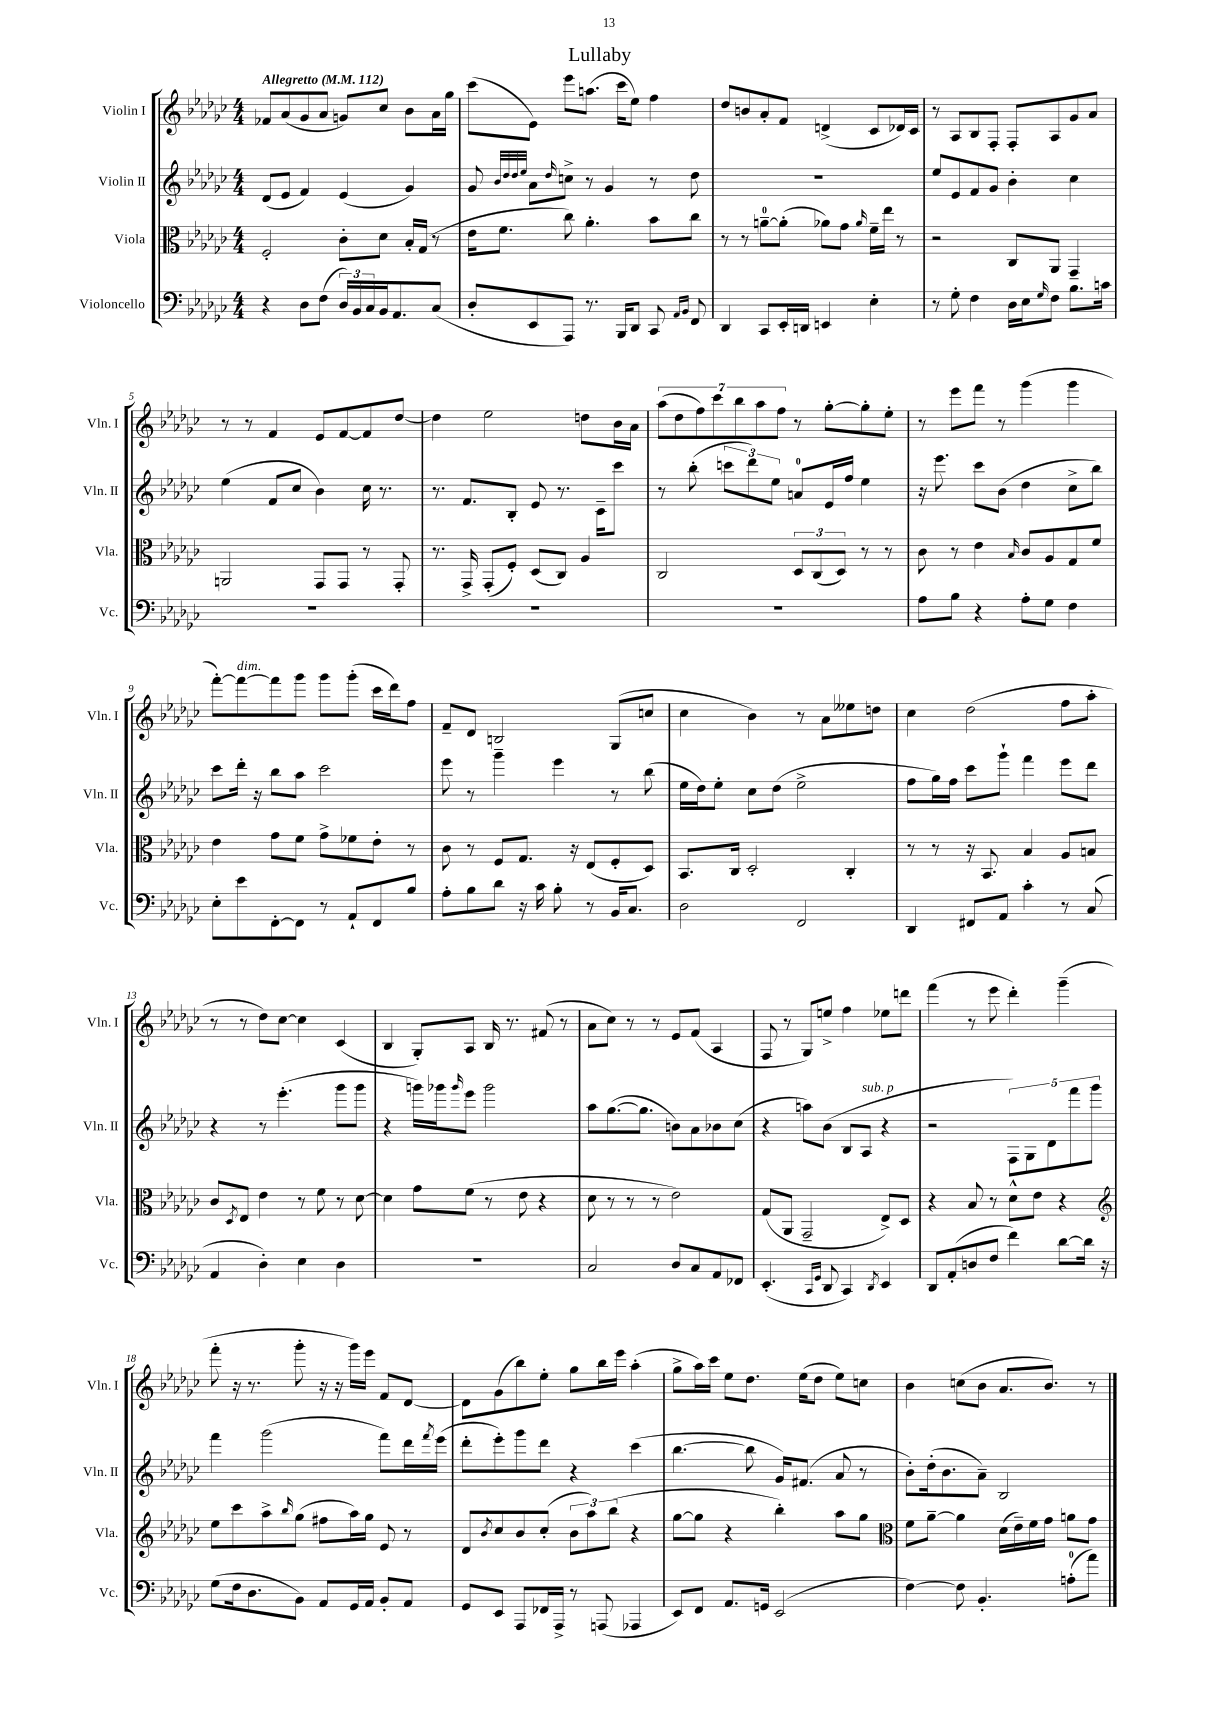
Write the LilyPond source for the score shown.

\header { title = "Lullaby" }
<<
\new StaffGroup <<
\new Staff = "s0" \with { instrumentName = "Violin I" shortInstrumentName = "Vln. I" } {
    \clef treble \key ges \major \numericTimeSignature \time 4/4 \tempo "Allegretto" 4 = 112
    fes'8 aes'8( ges'8 aes'8 g'8) ces''8 bes'8 aes'16 ges''16 |
    ces'''8( ees'8) ees'''8 a''8.( ces'''16 ees''8) f''4 |
    des''8 b'8 aes'8-. f'8 d'4->( ces'8 des'16) ces'16 |
    r8 aes8 bes8 f8-. f8-. aes8 ges'8 aes'8 |
    r8 r8 f'4 ees'8 f'8~ f'8 des''8~ |
    des''4 ees''2 d''8 bes'16 aes'16 |
    \tuplet 7/4 { aes''8( des''8 f''8) ces'''8 bes''8 aes''8 f''8 } r8 ges''8~-. ges''8-. ees''8-. |
    r8 ees'''8 f'''8 r8 ges'''4( ges'''4 |
    f'''8~-.) f'''8~^\markup { \italic "dim." } f'''8 ges'''8 ges'''8 ges'''8-.( ces'''16 des'''16) f''8 |
    f'8-- des'8 b2 ges8( c''8 |
    ces''4 bes'4) r8 aes'8 eeses''8 d''8 |
    ces''4 des''2( f''8 aes''8-. |
    r8 r8 des''8) ces''8~ ces''4 ces'4( |
    bes4 ges8-.) aes8 bes16 r8. fis'8( r8 |
    aes'8 ces''8) r8 r8 ees'8 f'8( aes4 |
    f8 r8 ges8) e''8-> f''4 ees''8 d'''8 |
    f'''4( r8 ees'''8 des'''4-.) ges'''4--( |
    f'''8-. r16 r8. ges'''8-. r16 r16 ges'''16) ees'''16 f'8 des'8~ |
    des'8 ges'8( bes''8) ees''8-. ges''8 bes''16 ees'''16 aes''4-.( |
    ges''8-> aes''16) ces'''16 ees''8 des''8. ees''16( des''8 ees''8) c''8 |
    bes'4 c''8( bes'8 aes'8. bes'8.) r8 \bar "|." |
}
\new Staff = "s1" \with { instrumentName = "Violin II" shortInstrumentName = "Vln. II" } {
    \clef treble \key ges \major \numericTimeSignature \time 4/4
    des'8( ees'8 f'4) ees'4( ges'4) |
    ges'8 \grace { bes'32 des''32 des''32 ees''32 } aes'8 \grace { des''16 } c''8-> r8 ges'4 r8 des''8 |
    R1 |
    ees''8 ees'8 f'8 ges'8 bes'4-. ces''4 |
    ees''4( f'8 ces''8 bes'4) ces''16 r8. |
    r8. f'8. bes8-. ees'8 r8. ces'16-- ces'''8 |
    r8 bes''8-.( \tuplet 3/2 { c'''8 des'''8) ees''8 } a'8-0 ees'16 f''16 ees''4 |
    r16 ees'''8. ces'''8 bes'8( des''4 ces''8-> bes''8) |
    ces'''8 des'''16-. r16 bes''8 aes''8 ces'''2 |
    ees'''8 r8 ges'''4-- ees'''4 r8 bes''8( |
    ees''16 des''16) ees''8-. ces''8 des''8( ees''2-> |
    f''8 ges''16) f''16 ces'''8 ges'''8-! f'''4 ees'''8 des'''8 |
    r4 r8 ees'''4.-.( ges'''8 ges'''8 |
    r4 g'''16) ges'''16 \grace { ges'''16 } ees'''8 ges'''2 |
    aes''8 ges''8.~( ges''8. b'8) aes'8 bes'8 ces''8( |
    r4 a''8) bes'8( bes8 aes8^\markup { \italic "sub. p" } r4 |
    r2 \tuplet 5/4 { f8) ges8 des'8 f'''8 ges'''8 } |
    f'''4 ges'''2( f'''8) des'''16 \acciaccatura { f'''8 } ees'''16( |
    des'''8-. ees'''8-.) ges'''8 des'''8 r4 ces'''4( |
    bes''4.~ bes''8 ges'16) fis'8.( aes'8 r8 |
    bes'8-.) des''16-.( bes'8. aes'8--) bes2 \bar "|." |
}
\new Staff = "s2" \with { instrumentName = "Viola" shortInstrumentName = "Vla." } {
    \clef alto \key ges \major \numericTimeSignature \time 4/4
    f2-. ces'8-. des'8 bes16-. ges16( r8 |
    ees'16 f'8. ces''8) aes'4.-. bes'8 ces''8 |
    r8 r8 a'8-0~-- a'8-.( aes'8) ges'8 \grace { aes'16 } f'16-- ees''16 r8 |
    r2 ces8 aes,8 ges,4-- |
    a,2 ges,8 ges,8 r8 ges,8-. |
    r8. ges,16-> ges,8-.( f8-.) des8( ces8) aes4 |
    ces2 \tuplet 3/2 { des8 ces8( des8) } r8 r8 |
    ces'8 r8 ees'4 \grace { bes16 } ces'8 aes8 ges8 f'8 |
    ees'4 ges'8 f'8 ges'8-> fes'8 ees'8-. r8 |
    ces'8 r8 f8 ges8. r16 ees8( f8-. des8) |
    bes,8. ces16 des2-. ces4-. |
    r8 r8 r16 bes,8. bes4 aes8 b8 |
    ces'8 \acciaccatura { des8 } ees8 ees'4 r8 f'8 r8 des'8~ |
    des'4 ges'8 f'8( r8 ees'8 r4 |
    des'8 r8 r8 r8 ees'2) |
    ges8( aes,8 ges,2-- ees8->) des8 |
    r4 bes8 r8 des'8-^ ees'8 r4 |
    \clef treble ees''8 ces'''8 aes''8-> \grace { bes''16 } ges''8( fis''8 aes''16) ges''16 ees'8 r8 |
    des'8 \acciaccatura { bes'8 } ces''8 bes'8 ces''8-.( \tuplet 3/2 { bes'8 aes''8) bes''8( } r4 |
    ges''8~ ges''8 r4 bes''4-.) aes''8 ges''8 |
    \clef alto f'8 aes'8~-- aes'4 des'16( ees'16--) f'16 ges'16 a'8 ges'8 \bar "|." |
}
\new Staff = "s3" \with { instrumentName = "Violoncello" shortInstrumentName = "Vc." } {
    \clef bass \key ges \major \numericTimeSignature \time 4/4
    r4 des8 f8( \tuplet 3/2 { des16) bes,16 ces16 } bes,16 aes,8. ces8( |
    des8-. ees,8 aes,,8) r8. bes,,16 des,8 ces,8 \grace { aes,16 bes,16 } f,8 |
    des,4 ces,8 ees,16-. d,16 e,4 ees4-. |
    r8 ges8-. f4 des16 ees16 \grace { ges16 } f8 bes8. c'16 |
    R1 |
    R1 |
    R1 |
    aes8 bes8 r4 aes8-. ges8 f4 |
    ees8-. ees'8 f,8~-. f,8 r8 aes,8-! f,8 bes8 |
    aes8-. bes8 des'8 r16 ces'16 bes8-. r8 bes,16 ces8. |
    des2 f,2 |
    des,4 fis,8 aes,8 ces'4-. r8 ces8( |
    aes,4 des4-.) ees4 des4 |
    R1 |
    ces2 des8 ces8 aes,8 fes,8 |
    ees,4.-.( \grace { ces,16 ges,16 } des,8 ces,4) \acciaccatura { des,8 } ees,4 |
    des,8 aes,8-.( d8 f8 f'4) des'8~ des'16 r16 |
    ges8( f16 des8. bes,8) aes,8 ges,16 aes,16 bes,8-. aes,8 |
    ges,8 ees,8 aes,,8 fes,16 aes,,16-> r8 a,,8( aes,,4 |
    ees,8) f,8 aes,8. g,16 ees,2( |
    f4~) f8 bes,4.-. a8-0-.( aes'8) \bar "|." |
}
>>
>>
